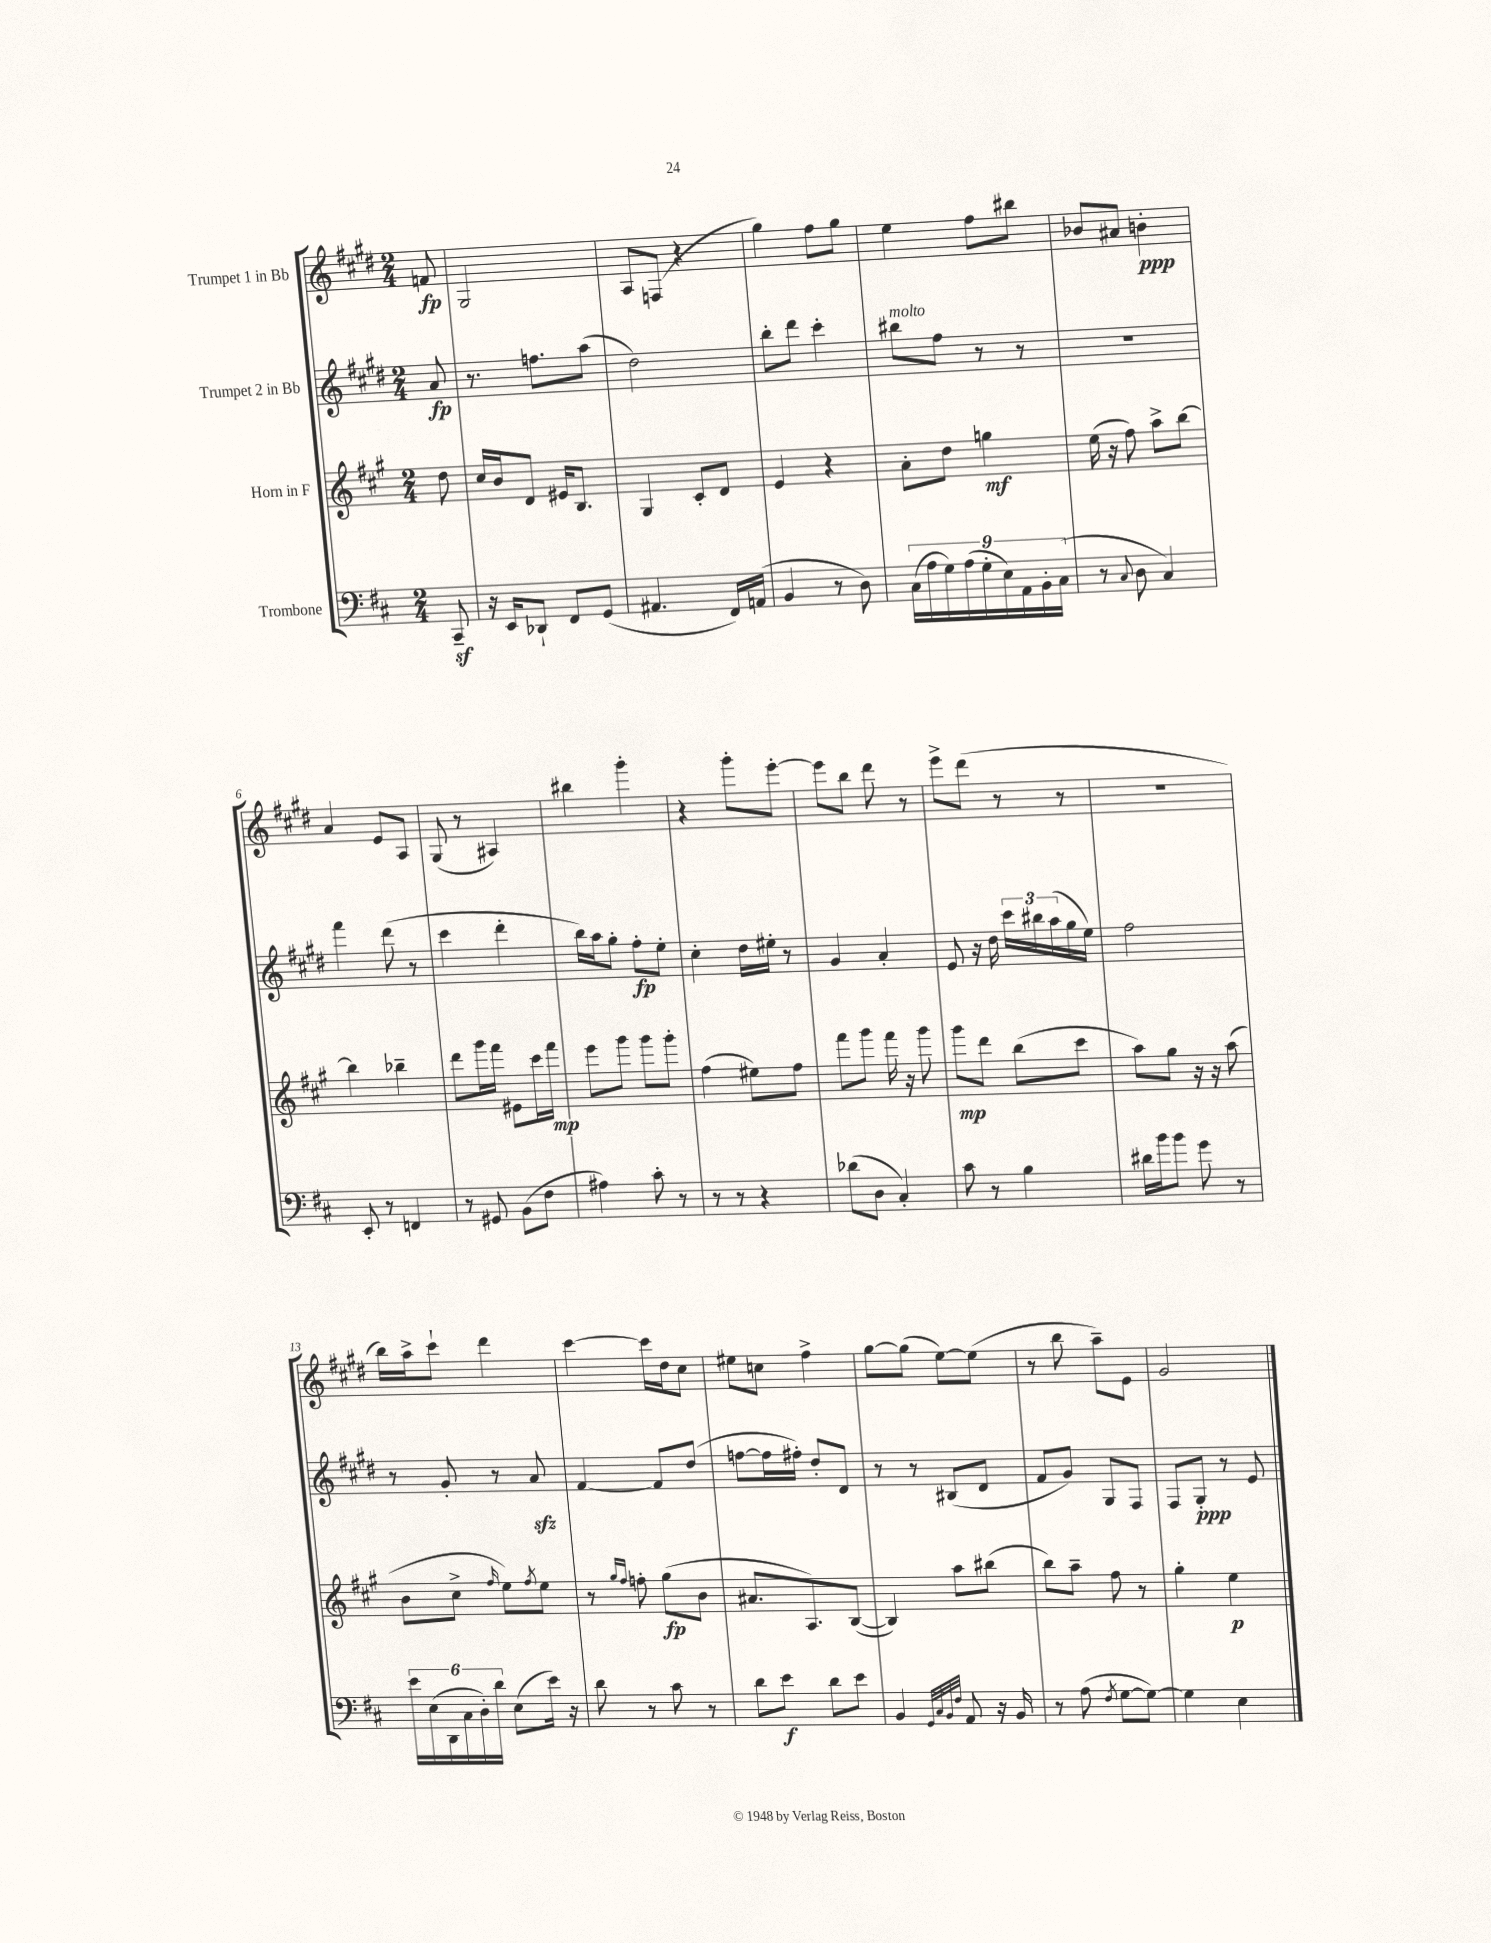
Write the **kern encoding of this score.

**kern	**dynam	**kern	**dynam	**kern	**dynam	**kern	**dynam
*part4	*part4	*part3	*part3	*part2	*part2	*part1	*part1
*staff4	*staff4	*staff3	*staff3	*staff2	*staff2	*staff1	*staff1
*I"Trombone	*	*I"Horn in F	*	*I"Trumpet 2 in Bb	*	*I"Trumpet 1 in Bb	*
*clefF4	*	*clefG2	*	*clefG2	*	*clefG2	*
*k[f#c#]	*	*k[f#c#g#]	*	*k[f#c#g#d#]	*	*k[f#c#g#d#]	*
*M2/4	*	*M2/4	*	*M2/4	*	*M2/4	*
=	=	=	=	=	=	=	=
8CC#z~/	.	8dd\	.	8a/	fp	8fn/	fp
=1	=1	=1	=1	=1	=1	=1	=1
16r	.	16cc#/LL	.	8.r	.	2G#/	.
16EE/KL	.	16b/J	.	.	.	.	.
8DD-X`/J	.	8d/J	.	.	.	.	.
.	.	.	.	8.ffn\L	.	.	.
8FF#/L	.	16e#X/KL	.	.	.	.	.
.	.	8.B/J	.	.	.	.	.
(8GG/J	.	.	.	(8aa\J	.	.	.
=2	=2	=2	=2	=2	=2	=2	=2
4.AA#X/	.	4G#/	.	2dd#\)	.	8A/L	.
.	.	.	.	.	.	(8Fn/J	.
.	.	8c#'/L	.	.	.	4r	.
16FF#/LL)	.	8d/J	.	.	.	.	.
(16AAn/JJ	.	.	.	.	.	.	.
=3	=3	=3	=3	=3	=3	=3	=3
4BB/	.	4e/	.	8bb'\L	.	4gg#\)	.
.	.	.	.	8ddd#\J	.	.	.
8r	.	4r	.	4ccc#'\	.	8ff#\L	.
8D\)	.	.	.	.	.	8gg#\J	.
=4	=4	=4	=4	=4	=4	=4	=4
!	!	!	!	!LO:TX:a:i:t=molto	!	!	!
(18C#\LL	.	8a'\L	.	8bb#X\L	.	4ee\	.
18A\	.	.	.	.	.	.	.
18G\)	.	.	.	.	.	.	.
.	.	8dd\J	.	8ff#\J	.	.	.
(18A\	.	.	.	.	.	.	.
18G'\	.	.	.	.	.	.	.
.	.	4ggn\	mf	8r	.	8ff#\L	.
18E\)	.	.	.	.	.	.	.
18AA\	.	.	.	.	.	.	.
.	.	.	.	8r	.	8bb#X\J	.
18BB'\	.	.	.	.	.	.	.
(18C#\JJ	.	.	.	.	.	.	.
=5	=5	=5	=5	=5	=5	=5	=5
8r	.	(16ee\	.	2r	.	8b-X/L	.
.	.	16r	.	.	.	.	.
8qqC#/	.	.	.	.	.	.	.
8D\	.	8ff#\)	.	.	.	8a#X/J	.
4C#/)	.	8aa^\L	.	.	.	4bn'\	ppp
.	.	[8bb\J	.	.	.	.	.
!!LO:LB:g=z
=6	=6	=6	=6	=6	=6	=6	=6
8EE'/	.	4bb\]	.	4fff#\	.	4a/	.
8r	.	.	.	.	.	.	.
4FFn/	.	4bb-X~\	.	(8ddd#\	.	8e/L	.
.	.	.	.	8r	.	8A/J	.
=7	=7	=7	=7	=7	=7	=7	=7
8r	.	8ddd\L	.	4ccc#\	.	(8G#/	.
8GG#X/	.	16ggg#\L	.	.	.	8r	.
.	.	16fff#\JJ	.	.	.	.	.
(8BB\L	.	8e#X\L	.	4ddd#'\	.	4A#X/)	.
8F#\J	.	16ccc#\L	.	.	.	.	.
.	.	16fff#\JJ	mp	.	.	.	.
=8	=8	=8	=8	=8	=8	=8	=8
4A#X\)	.	8eee\L	.	16bb\LL)	.	4bb#X\	.
.	.	.	.	16aa\J	.	.	.
.	.	8ggg#\J	.	8gg#'\J	.	.	.
8c#'\	.	8ggg#\L	.	8ff#'\L	fp	4ggg#'\	.
8r	.	8ggg#'\J	.	8ee'\J	.	.	.
=9	=9	=9	=9	=9	=9	=9	=9
8r	.	(4ff#\	.	4cc#'\	.	4r	.
8r	.	.	.	.	.	.	.
4r	.	8ee#X\L)	.	16dd#\LL	.	8ggg#'\L	.
.	.	.	.	16ee#X'\JJ	.	.	.
.	.	8ff#\J	.	8r	.	[8eee'\J	.
=10	=10	=10	=10	=10	=10	=10	=10
(8d-X\L	.	8fff#\L	.	4g#/	.	8eee\L]	.
8D\J	.	8ggg#\J	.	.	.	8bb\J	.
4C#'/)	.	16fff#\	.	4a'/	.	8ddd#\	.
.	.	16r	.	.	.	.	.
.	.	8ggg#\	.	.	.	8r	.
=11	=11	=11	=11	=11	=11	=11	=11
8c#\	.	8ggg#\L	mp	8e/	.	8eee^\L	.
8r	.	8ddd\J	.	16r	.	(8ddd#\J	.
.	.	.	.	16dd#\	.	.	.
4B\	.	(8bb\L	.	24ccc#\LL	.	8r	.
.	.	.	.	24bb#X\	.	.	.
.	.	.	.	(24aa\	.	.	.
.	.	8ccc#\J	.	16gg#\	.	8r	.
.	.	.	.	16ee\JJ)	.	.	.
=12	=12	=12	=12	=12	=12	=12	=12
16d#X\LL	.	8aa\L)	.	2ff#\	.	2r	.
16b\J	.	.	.	.	.	.	.
8b\J	.	8gg#\J	.	.	.	.	.
8g\	.	16r	.	.	.	.	.
.	.	16r	.	.	.	.	.
8r	.	(8aa\	.	.	.	.	.
!!LO:LB:g=z
=13	=13	=13	=13	=13	=13	=13	=13
24e\LL	.	8b\L	.	8r	.	16bb\LL)	.
(24E\	.	.	.	.	.	.	.
.	.	.	.	.	.	16aa^\J	.
24DD\	.	.	.	.	.	.	.
24C#\	.	8cc#^\J	.	8g#'/	.	8ccc#`\J	.
24D'\)	.	.	.	.	.	.	.
24d\JJ	.	.	.	.	.	.	.
.	.	16qqff#/	.	.	.	.	.
(8E\L	.	8ee\L)	.	8r	.	4ddd#\	.
.	.	8qff#/	.	.	.	.	.
16e\Jk)	.	8ee\J	.	8azz/	.	.	.
16r	.	.	.	.	.	.	.
=14	=14	=14	=14	=14	=14	=14	=14
8d\	.	8r	.	[4f#/	.	[4ccc#\	.
.	.	16qqgg#/LL	.	.	.	.	.
.	.	16qqff#/JJ	.	.	.	.	.
8r	.	8ffn'\	.	.	.	.	.
8c#\	.	(8gg#\L	fp	8f#/L]	.	16ccc#\LL]	.
.	.	.	.	.	.	16dd#\J	.
8r	.	8b\J	.	(8dd#/J	.	8cc#\J	.
=15	=15	=15	=15	=15	=15	=15	=15
8d\L	.	8.a#X/L	.	[8ffn\L	.	8ee#X\L	.
8e\J	f	.	.	16ff\L]	.	8ccn\J	.
.	.	8.A/)	.	16ff#X'\JJ)	.	.	.
8d\L	.	.	.	8dd#'/L	.	4ff#^\	.
8e\J	.	([8B/J	.	8d#/J	.	.	.
=16	=16	=16	=16	=16	=16	=16	=16
4BB/	.	4B/])	.	8r	.	[8gg#\L	.
.	.	.	.	8r	.	(8gg#\J]	.
32qqGG/LLL	.	.	.	.	.	.	.
32qqC#/	.	.	.	.	.	.	.
32qqBB/	.	.	.	.	.	.	.
32qqF#/JJJ	.	.	.	.	.	.	.
8AA/	.	8aa\L	.	(8B#X/L	.	[8ee\L)	.
16r	.	(8bb#X\J	.	8d#/J	.	(8ee\J]	.
16BB/	.	.	.	.	.	.	.
=17	=17	=17	=17	=17	=17	=17	=17
8r	.	8bb\L)	.	8f#/L	.	8r	.
(8A\	.	8aa~\J	.	8g#/J)	.	8bb\	.
8qF#/	.	.	.	.	.	.	.
[8G\L	.	8ff#\	.	8G#/L	.	8aa~\L)	.
8G\J_)	.	8r	.	8F#/J	.	8e\J	.
=18	=18	=18	=18	=18	=18	=18	=18
4G\]	.	4gg#'\	.	8F#/L	.	2g#/	.
.	.	.	.	8G#'/J	ppp	.	.
4E\	.	4ee\	p	8r	.	.	.
.	.	.	.	8e/	.	.	.
==	==	==	==	==	==	==	==
*-	*-	*-	*-	*-	*-	*-	*-
